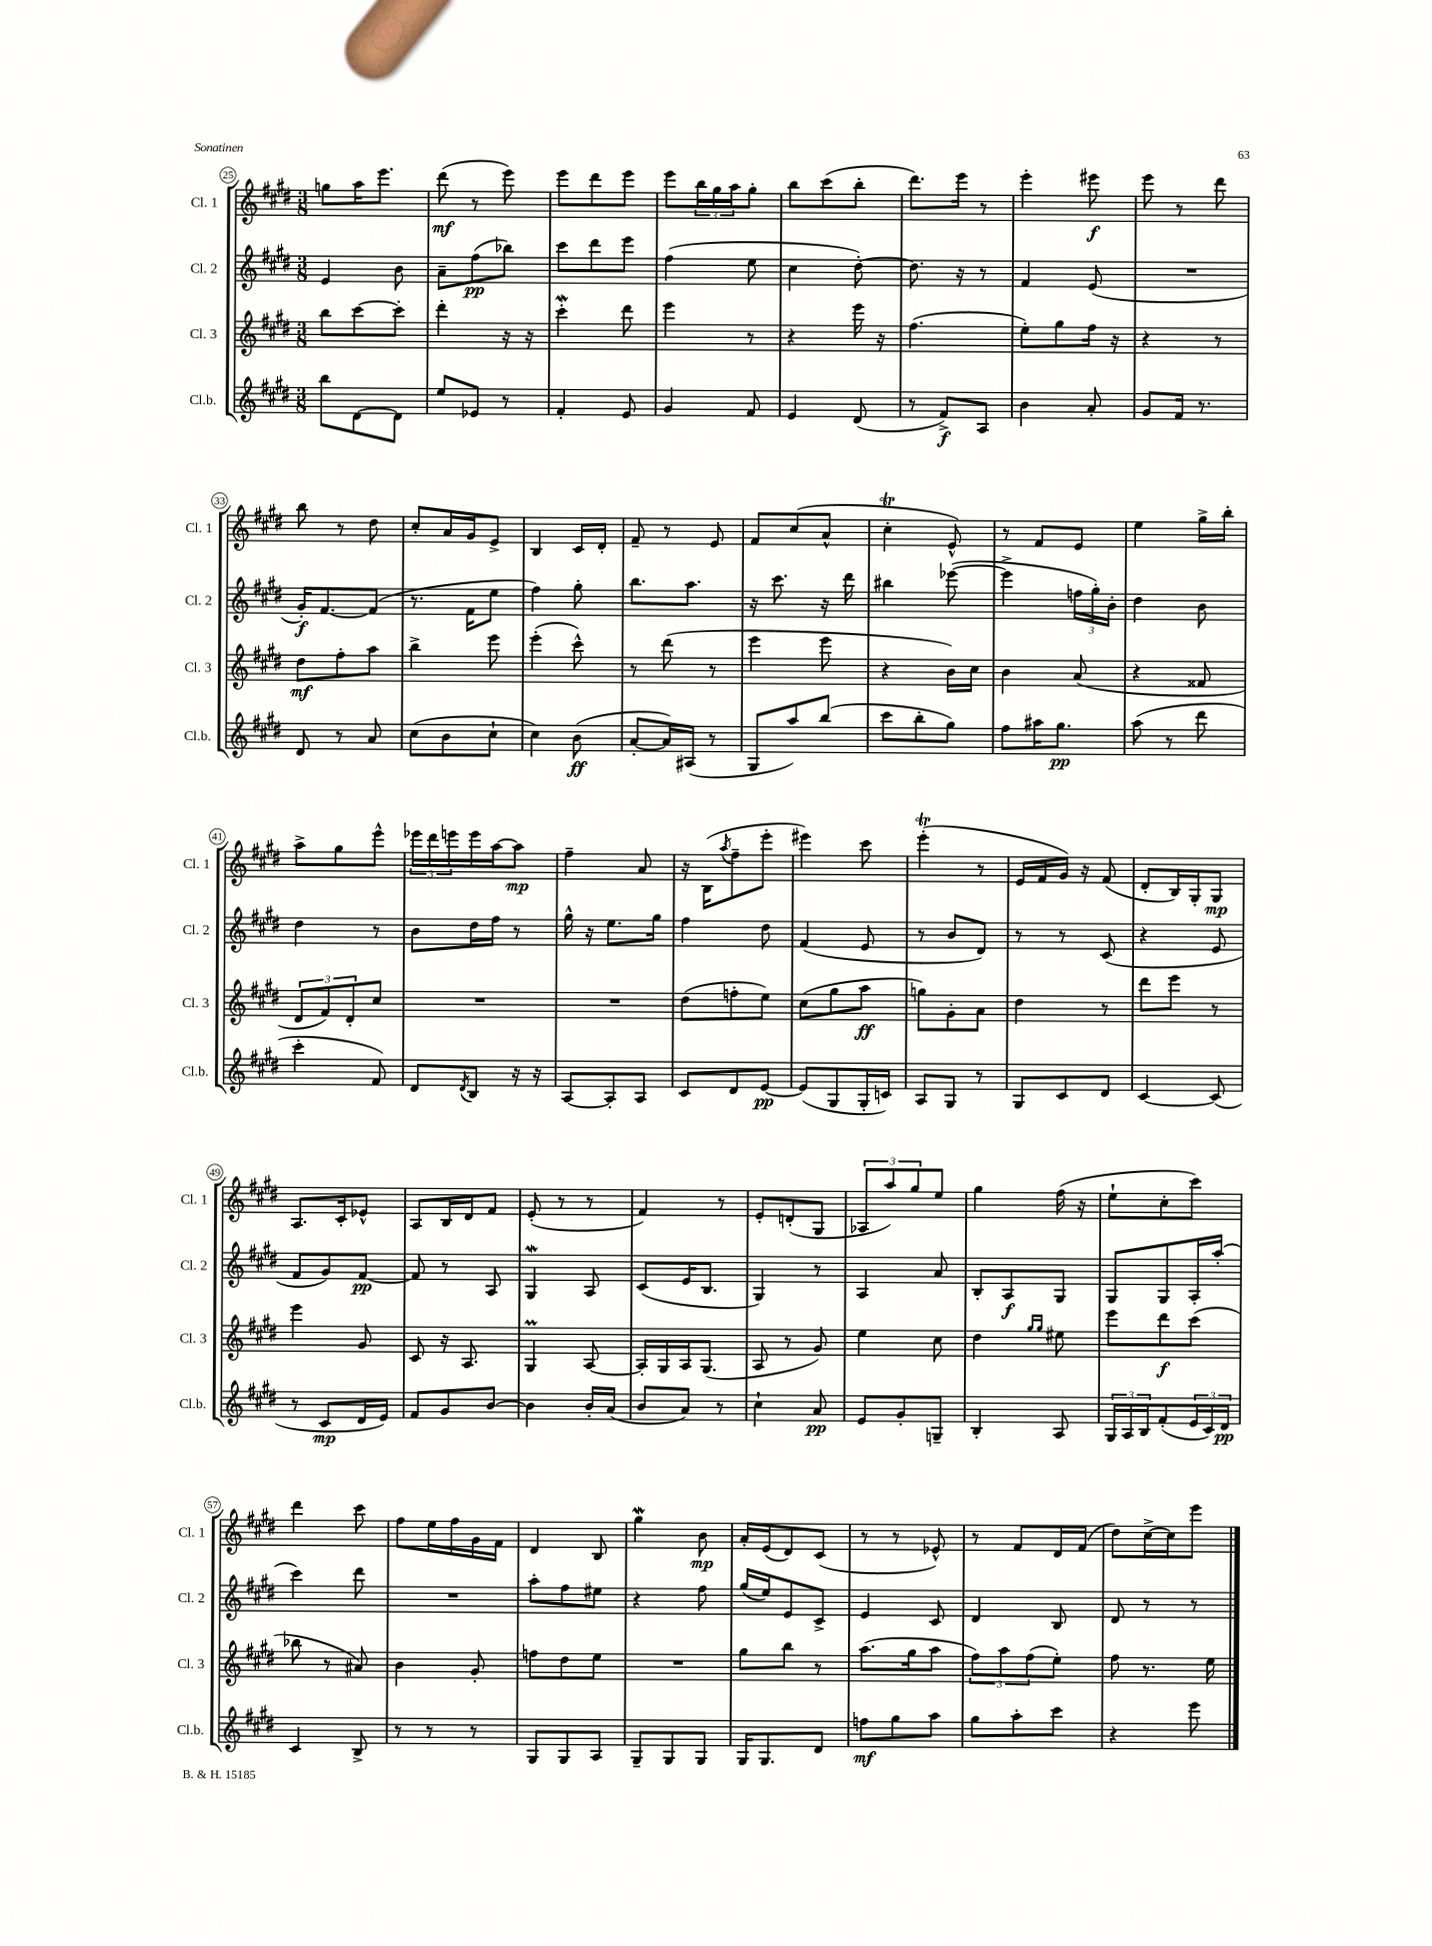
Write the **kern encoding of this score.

**kern	**dynam	**kern	**dynam	**kern	**dynam	**kern	**dynam
*part4	*part4	*part3	*part3	*part2	*part2	*part1	*part1
*staff4	*staff4	*staff3	*staff3	*staff2	*staff2	*staff1	*staff1
*I"Cl.b.	*	*I"Cl. 3	*	*I"Cl. 2	*	*I"Cl. 1	*
*I'Cl.b.	*	*I'Cl. 3	*	*I'Cl. 2	*	*I'Cl. 1	*
*clefG2	*	*clefG2	*	*clefG2	*	*clefG2	*
*k[f#c#g#d#]	*	*k[f#c#g#d#]	*	*k[f#c#g#d#]	*	*k[f#c#g#d#]	*
*M3/8	*	*M3/8	*	*M3/8	*	*M3/8	*
=25	=25	=25	=25	=25	=25	=25	=25
8bb\L	.	8bb\L	.	4e/	.	8ggn\L	.
[8d#\	.	[8ccc#\	.	.	.	16aa\K	.
.	.	.	.	.	.	8.eee\J	.
8d#\J]	.	8ccc#'\J]	.	8b\	.	.	.
=26	=26	=26	=26	=26	=26	=26	=26
8ee/L	.	4ddd#'\	.	8a~\L	.	(8ddd#\	mf
8e-X/J	.	.	.	(8ff#\	pp	8r	.
8r	.	16r	.	8bb-X\J)	.	8eee\)	.
.	.	16r	.	.	.	.	.
=27	=27	=27	=27	=27	=27	=27	=27
4f#'/	.	4ccc#W'\	.	8ccc#\L	.	8eee\L	.
.	.	.	.	8ddd#\	.	8ddd#\	.
8e/	.	8ddd#\	.	8eee\J	.	8eee\J	.
=28	=28	=28	=28	=28	=28	=28	=28
4g#/	.	4eee\	.	(4ff#\	.	8eee\L	.
.	.	.	.	.	.	24bb\L	.
.	.	.	.	.	.	24gg#\	.
.	.	.	.	.	.	24aa\J	.
8f#/	.	8r	.	8ee\	.	8gg#'\J	.
=29	=29	=29	=29	=29	=29	=29	=29
4e/	.	4r	.	4cc#\	.	8bb\L	.
.	.	.	.	.	.	(8ccc#\	.
(8d#/	.	16eee\	.	[8dd#'\)	.	8bb'\J	.
.	.	16r	.	.	.	.	.
=30	=30	=30	=30	=30	=30	=30	=30
8r	.	(4.ff#\	.	8.dd#\]	.	8.ddd#\L)	.
8f#^/L)	f	.	.	.	.	.	.
.	.	.	.	16r	.	16eee\Jk	.
8A/J	.	.	.	8r	.	8r	.
=31	=31	=31	=31	=31	=31	=31	=31
4b\	.	8ee'\L)	.	4f#/	.	4eee'\	.
.	.	8gg#\	.	.	.	.	.
8a'/	.	16ff#\Jk	.	(8e/	.	8eee#X\	f
.	.	16r	.	.	.	.	.
=32	=32	=32	=32	=32	=32	=32	=32
8g#/L	.	4r	.	4.r	.	8eee\	.
16f#/Jk	.	.	.	.	.	8r	.
8.r	.	.	.	.	.	.	.
.	.	8r	.	.	.	8ddd#\	.
!!LO:LB:g=z
=33	=33	=33	=33	=33	=33	=33	=33
8d#/	.	8dd#\L	mf	16g#'/KL)	f	8bb\	.
.	.	.	.	[8.f#/	.	.	.
8r	.	8ff#'\	.	.	.	8r	.
8a/	.	8aa\J	.	(8f#/J]	.	8dd#\	.
=34	=34	=34	=34	=34	=34	=34	=34
(8cc#\L	.	4bb^\	.	8.r	.	8cc#'/L	.
8b\	.	.	.	.	.	16a/L	.
.	.	.	.	16f#\KL	.	16g#/J	.
8cc#`\J	.	8eee\	.	8ee\J	.	8e^/J	.
=35	=35	=35	=35	=35	=35	=35	=35
4cc#\)	.	(4eee'\	.	4ff#\)	.	4B/	.
(8b\	ff	8ccc#^^\)	.	8gg#'\	.	16c#/LL	.
.	.	.	.	.	.	16d#'/JJ	.
=36	=36	=36	=36	=36	=36	=36	=36
[8a'/L	.	8r	.	8.bb\L	.	8f#~/	.
16a/L])	.	(8ddd#\	.	.	.	8r	.
(16A#X/JJ	.	.	.	8.aa\J	.	.	.
8r	.	8r	.	.	.	8e/	.
=37	=37	=37	=37	=37	=37	=37	=37
8G#/L	.	4eee\	.	16r	.	8f#/L	.
.	.	.	.	8.ccc#\	.	.	.
8aa/)	.	.	.	.	.	(8cc#/	.
(8bb/J	.	8eee\	.	16r	.	8a^^/J	.
.	.	.	.	16ddd#\	.	.	.
=38	=38	=38	=38	=38	=38	=38	=38
8ccc#\L	.	4r	.	4bb#X\	.	4cc#T'\	.
8bb'\	.	.	.	.	.	.	.
8gg#\J)	.	16b\LL)	.	([8eee-X\	.	8e^^/)	.
.	.	16cc#\JJ	.	.	.	.	.
=39	=39	=39	=39	=39	=39	=39	=39
8ff#\L	.	4b\	.	4eee-^\]	.	8r	.
16aa#X\K	.	.	.	.	.	8f#/L	.
8.gg#\J	pp	.	.	.	.	.	.
.	.	(8a/	.	24ffn\LL	.	8e/J	.
.	.	.	.	24gg#'\)	.	.	.
.	.	.	.	24b'\JJ	.	.	.
=40	=40	=40	=40	=40	=40	=40	=40
(8aa\	.	4r	.	4dd#\	.	4ee\	.
8r	.	.	.	.	.	.	.
8ddd#\	.	8f##X/	.	8b\	.	16gg#^\LL	.
.	.	.	.	.	.	16bb'\JJ	.
!!LO:LB:g=z
=41	=41	=41	=41	=41	=41	=41	=41
4ccc#'\	.	12d#/L	.	4dd#\	.	8aa^\L	.
.	.	12f#/)	.	.	.	.	.
.	.	.	.	.	.	8gg#\	.
.	.	12d#'/	.	.	.	.	.
8f#/)	.	8cc#/J	.	8r	.	8eee^^\J	.
=42	=42	=42	=42	=42	=42	=42	=42
8d#/L	.	4.r	.	8b\L	.	24eee-X\LL	.
.	.	.	.	.	.	24ddd#\	.
.	.	.	.	.	.	24eeen\	.
8qd#/	.	.	.	.	.	.	.
8B/J	.	.	.	16dd#\L	.	16eee\	.
.	.	.	.	16ff#\JJ	.	[16aa\J	.
16r	.	.	.	8r	.	8aa\J]	mp
16r	.	.	.	.	.	.	.
=43	=43	=43	=43	=43	=43	=43	=43
[8A/L	.	4.r	.	16gg#^^\	.	4ff#~\	.
.	.	.	.	16r	.	.	.
8A'/]	.	.	.	8.ee\L	.	.	.
8A/J	.	.	.	.	.	8a/	.
.	.	.	.	16gg#\Jk	.	.	.
=44	=44	=44	=44	=44	=44	=44	=44
8c#/L	.	(8dd#\L	.	4ff#\	.	16r	.
.	.	.	.	.	.	(16B\KL	.
.	.	.	.	.	.	8qaa/	.
8d#/	.	8ffn'\	.	.	.	8ff#~\	.
[8e/J	pp	8ee\J)	.	8dd#\	.	8eee'\J	.
=45	=45	=45	=45	=45	=45	=45	=45
(8e/L]	.	(8cc#\L	.	(4f#/	.	4eee#X\)	.
8G#/	.	8gg#\	.	.	.	.	.
16G#'/L	.	8aa\J	ff	8e/	.	8ccc#\	.
16cn/JJ)	.	.	.	.	.	.	.
=46	=46	=46	=46	=46	=46	=46	=46
8A/L	.	8ggn\L)	.	8r	.	(4eeeT'\	.
8G#/J	.	8g#'\	.	8b/L	.	.	.
8r	.	8a\J	.	8d#/J)	.	8r	.
=47	=47	=47	=47	=47	=47	=47	=47
8G#/L	.	4dd#\	.	8r	.	16e/LL	.
.	.	.	.	.	.	16f#/	.
8c#/	.	.	.	8r	.	16g#/JJ)	.
.	.	.	.	.	.	16r	.
8d#/J	.	8r	.	(8c#/	.	(8f#/	.
=48	=48	=48	=48	=48	=48	=48	=48
[4c#/	.	8ddd#\L	.	4r	.	8d#'/L	.
.	.	8eee\J	.	.	.	16B/L)	.
.	.	.	.	.	.	16G#'/J	.
(8c#/]	.	8r	.	8e/	.	8G#/J	mp
!!LO:LB:g=z
=49	=49	=49	=49	=49	=49	=49	=49
8r	.	4eee\	.	8f#/L	.	8.A/L	.
8c#/L	mp	.	.	8g#/)	.	.	.
.	.	.	.	.	.	16c#'/k	.
16d#/L	.	8g#/	.	[8f#/J	pp	8e-X^^/J	.
16e/JJ)	.	.	.	.	.	.	.
=50	=50	=50	=50	=50	=50	=50	=50
8f#/L	.	8c#/	.	8f#/]	.	8A/L	.
8g#/	.	16r	.	8r	.	16B/L	.
.	.	8.A/	.	.	.	16d#/J	.
[8b/J	.	.	.	8A/	.	8f#/J	.
=51	=51	=51	=51	=51	=51	=51	=51
4b\]	.	4G#m/	.	4G#W/	.	(8e'/	.
.	.	.	.	.	.	8r	.
16b'/LL	.	[8A/	.	8A/	.	8r	.
(16a/JJ	.	.	.	.	.	.	.
=52	=52	=52	=52	=52	=52	=52	=52
8b/L	.	16A'/LL]	.	(8c#/L	.	4f#/)	.
.	.	16G#/	.	.	.	.	.
8a/J)	.	16A/J	.	16e/K	.	.	.
.	.	(8.G#/J	.	8.B/J	.	.	.
8r	.	.	.	.	.	8r	.
=53	=53	=53	=53	=53	=53	=53	=53
4cc#`\	.	8A/	.	4G#/)	.	8e'/L	.
.	.	8r	.	.	.	(8dn'/	.
8a/	pp	8g#/)	.	8r	.	8G#/J	.
=54	=54	=54	=54	=54	=54	=54	=54
8e/L	.	4ee\	.	4A/	.	12A-X/L	.
.	.	.	.	.	.	12aa/)	.
8g#'/	.	.	.	.	.	.	.
.	.	.	.	.	.	12gg#/	.
8Gn~/J	.	8cc#\	.	8a/	.	8ee/J	.
=55	=55	=55	=55	=55	=55	=55	=55
4B'/	.	4dd#\	.	8B'/L	.	4gg#\	.
.	.	.	.	8A/	f	.	.
.	.	16qqgg#/LL	.	.	.	.	.
.	.	16qqgg#/JJ	.	.	.	.	.
8A/	.	8ee#X\	.	8G#/J	.	(16ff#\	.
.	.	.	.	.	.	16r	.
=56	=56	=56	=56	=56	=56	=56	=56
24G#/LL	.	8eee\L	.	8G#/L	.	8ee`\L	.
24A/	.	.	.	.	.	.	.
24B/J	.	.	.	.	.	.	.
(8f#'/	.	8ddd#\	f	8G#/	.	8cc#'\	.
24e/L	.	(8ccc#\J	.	16A'/L	.	8ccc#\J)	.
24c#/)	.	.	.	.	.	.	.
.	.	.	.	(16aa'/JJ	.	.	.
24d#/JJ	pp	.	.	.	.	.	.
!!LO:LB:g=z
=57	=57	=57	=57	=57	=57	=57	=57
4c#/	.	8bb-X\	.	4ccc#\)	.	4ddd#\	.
.	.	8r	.	.	.	.	.
8B^/	.	8a#X/)	.	8ddd#\	.	8ccc#\	.
=58	=58	=58	=58	=58	=58	=58	=58
8r	.	4b\	.	4.r	.	8ff#\L	.
8r	.	.	.	.	.	16ee\L	.
.	.	.	.	.	.	16ff#\	.
8r	.	8g#'/	.	.	.	16g#\	.
.	.	.	.	.	.	16f#\JJ	.
=59	=59	=59	=59	=59	=59	=59	=59
8G#/L	.	8ffn\L	.	8aa'\L	.	4d#/	.
8G#/	.	8dd#\	.	8ff#\	.	.	.
8A/J	.	8ee\J	.	8ee#X\J	.	8B/	.
=60	=60	=60	=60	=60	=60	=60	=60
8G#~/L	.	4.r	.	4r	.	4gg#W\	.
8G#/	.	.	.	.	.	.	.
8G#/J	.	.	.	8ff#\	.	8b\	mp
=61	=61	=61	=61	=61	=61	=61	=61
16G#/KL	.	8gg#\L	.	(16gg#/LL	.	16a'/LL	.
8.G#/	.	.	.	16ee/J)	.	(16e/J	.
.	.	8bb\J	.	8e/	.	8d#/)	.
8d#/J	.	8r	.	8c#^/J	.	(8c#/J	.
=62	=62	=62	=62	=62	=62	=62	=62
8ffn\L	mf	(8.aa\L	.	4e/	.	8r	.
8gg#\	.	.	.	.	.	8r	.
.	.	16gg#\k	.	.	.	.	.
8aa\J	.	8aa\J	.	8c#/	.	8e-X^^/)	.
=63	=63	=63	=63	=63	=63	=63	=63
8gg#\L	.	12ff#\L)	.	4d#/	.	8r	.
.	.	12aa\	.	.	.	.	.
8aa'\	.	.	.	.	.	8f#/L	.
.	.	(12ff#\	.	.	.	.	.
8ccc#\J	.	8ee'\J)	.	8B/	.	16d#/L	.
.	.	.	.	.	.	(16f#/JJ	.
=64	=64	=64	=64	=64	=64	=64	=64
4r	.	8ff#\	.	8d#/	.	8dd#\L)	.
.	.	8.r	.	8r	.	[16cc#^\L	.
.	.	.	.	.	.	16cc#\J]	.
8eee\	.	.	.	8r	.	8eee\J	.
.	.	16ee\	.	.	.	.	.
==	==	==	==	==	==	==	==
*-	*-	*-	*-	*-	*-	*-	*-
